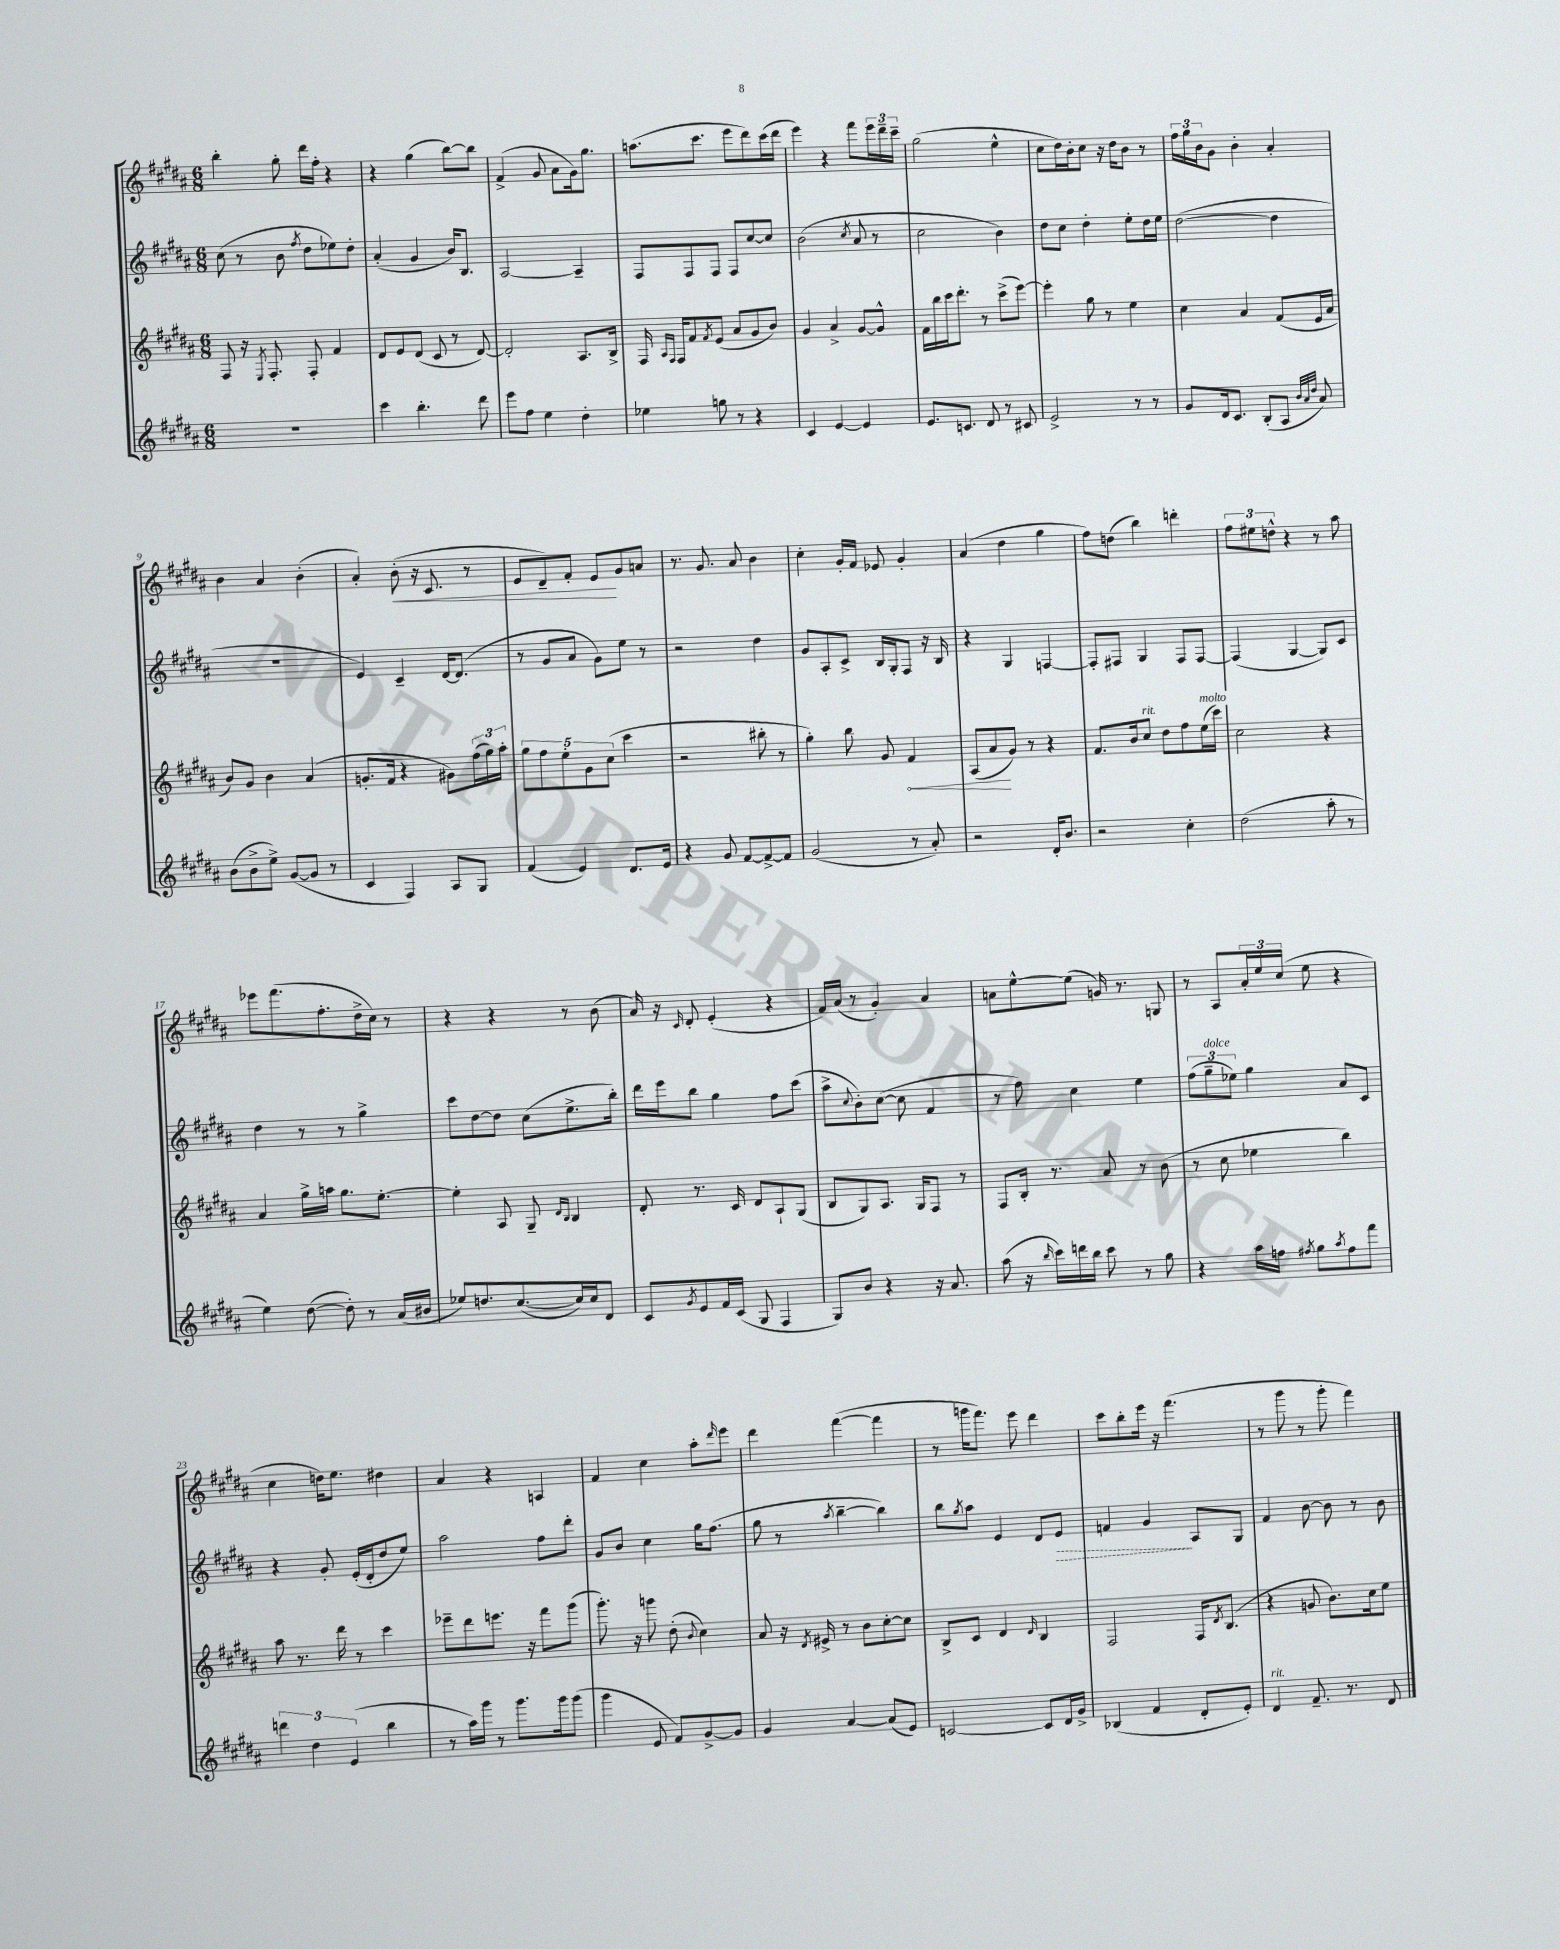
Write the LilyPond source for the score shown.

<<
\new StaffGroup <<
\new Staff = "s0" {
    \clef treble \key b \major \numericTimeSignature \time 6/8
    b''4-. gis''8-. dis'''16 fis''16-. r4 |
    r4 gis''4( b''8~) b''8 |
    fis'4->( gis'8 ais'8 gis'16) gis''8. |
    a''8.( cis'''8. e'''8 dis'''8) cis'''16( dis'''16 |
    e'''4) r4 fis'''8 \tuplet 3/2 { e'''16 dis'''16-- cis'''16-- } |
    gis''2( e''4-^ |
    cis''8 dis''16) b'16-. cis''8 r16 dis''16 b'8 r8 |
    \tuplet 3/2 { fis''16 gis''16 b'16 } gis'8 b'4-. ais'4-. |
    b'4 ais'4 b'4-.( |
    ais'4-.) b'8-.\<( r16 cis'8. r8 |
    e'8 dis'8--) fis'8-. e'8\! gis'8 a'8 |
    r8. gis'8. ais'8 b'4 |
    cis''4-. gis'16-. fis'16 ees'8 gis'4-. |
    ais'4( dis''4 gis''4 |
    fis''8) d''8( b''4) d'''4-. |
    \tuplet 3/2 { fis''8 eis''8 d''8-^ } r4 r8 ais''8 |
    ees'''8 fis'''8.( fis''8.-. dis''16-> cis''16) r8 |
    r4 r4 r8 b'8( |
    ais'16) r16 \grace { cis'16 } dis'8-. e'4-.( r4 |
    fis'16) ais'16( r8 gis'4-.) ais'4 |
    a'8 e''8~-^ e''8( g'16) r8. g8 |
    r8 ais8 \tuplet 3/2 { ais'16-. e''16 cis''16( } e''8 r4 |
    cis''4 d''16) e''8. dis''4 |
    ais'4 r4 a4 |
    fis'4 cis''4 ais''8-. \grace { dis'''16 } e'''8 |
    dis'''4 fis'''4~( fis'''4 |
    r8 g'''16 fis'''8.) e'''8 dis'''4 |
    cis'''8 b''8-. e'''16 r16 fis'''4.( |
    r8 gis'''8 r8 gis'''8-. fis'''4) \bar "|." |
}
\new Staff = "s1" {
    \clef treble \key b \major \numericTimeSignature \time 6/8
    cis''8( r8 b'8 \acciaccatura { fis''8 } dis''8 ees''8) dis''8-. |
    ais'4-.( gis'4 b'16) b8. |
    ais2~ ais4-- |
    fis8 fis8 fis8 fis8 cis''8~ cis''8 |
    b'2( \acciaccatura { cis''8 } ais'8 r8 |
    cis''2 b'4) |
    dis''8 cis''8 dis''4-. e''8-. dis''16 e''16 |
    dis''2~( dis''4 |
    R2. |
    e'4) cis'4-- dis'16~ dis'8.( |
    r8 gis'8 ais'8 gis'8) e''8 r8 |
    r2 dis''4 |
    gis'8 ais8-. cis'8-> b16 gis16-. fis8 r16 b16 |
    r4 gis4 f4~ |
    f8-. fis8 gis4 fis8 fis8~ |
    fis4( gis4~ gis8) cis'8 |
    dis''4 r8 r8 gis''4-> |
    cis'''8 dis''8~ dis''8 cis''8( e''8.-> b''16-.) |
    dis'''16 e'''16 b''8 gis''4 fis''8 cis'''8( |
    ais''8-> \appoggiatura { cis''8 } b'8-.) cis''8~( cis''8 fis'4 |
    r8 fis''8) cis''4 e''4 |
    \tuplet 3/2 { fis''8( gis''8--^\markup { \italic "dolce" } ees''8) } gis''4 ais'8 cis'8 |
    r4 gis'8-. e'16-.( dis'16-. dis''8 e''8) |
    ais''2 fis''8 dis'''8-. |
    gis'8 b'8 cis''4 gis''16 fis''8.( |
    gis''8 r8 \acciaccatura { ais''8 } b''4~-- b''4) |
    b''8 \acciaccatura { gis''8 } ais''8 e'4 dis'8 \once \override Hairpin.style = #'dashed-line e'8\> |
    f'4 gis'4\! ais8 gis8 |
    fis'4 b'8~ b'8 r8 b'8 \bar "|." |
}
\new Staff = "s2" {
    \clef treble \key b \major \numericTimeSignature \time 6/8
    fis8 r16 \acciaccatura { e8 } fis8.-. fis8-. fis'4 |
    dis'8 e'8 dis'8( cis'8 r8 dis'8~) |
    dis'2-. ais8. b16-> |
    fis16 \grace { ais16 fis16 } fis16 fis'8 \acciaccatura { fis'8 } e'8( ais'8 gis'8 b'8) |
    gis'4 ais'4-> gis'8~ gis'8-^ |
    fis'16 b''16 cis'''16 dis'''8.-. r8 cis'''8->( e'''8~) |
    e'''4-. gis''8 r8 e''4 |
    cis''4 ais'4 fis'8( e'16 ais'16 |
    b'8) gis'8 b'4 ais'4( |
    g'8.-. fis'16 r4 gis'8) \tuplet 3/2 { fis''16( gis''16) ais''16-. } |
    \tuplet 5/4 { gis''8 fis''8 e''8-. gis'8 cis''8( } cis'''4 |
    r2 bis''8-. r8 |
    gis''4-.) b''8 gis'8 \once \override Hairpin.circled-tip = ##t fis'4\< |
    ais8( ais'8\! gis'8) r8 r4 |
    fis'8. b'16 cis''8^\markup { \italic "rit." } dis''8 fis''8 e''16^\markup { \italic "molto" }( cis'''16) |
    cis''2 r4 |
    ais'4 gis''16-> a''16 gis''8. e''8.~-. |
    e''4-. ais8 gis8-- \grace { dis'16 b16 } b4 |
    dis'8-. r8. cis'16 dis'8 ais8-! gis8( |
    b8 gis8) ais8. gis16 fis8 r8 |
    fis8 b16-. r8. ais'8 r8 b'8( |
    r8 cis''8 ees''4 b''4) |
    ais''8 r8. dis'''16 r8 cis'''4 |
    ees'''8-- dis'''8 e'''8. r16 fis'''8 gis'''8( |
    gis'''8.-.) r16 g'''8 dis''8-.( \appoggiatura { b'8 } cis''4) |
    ais'8 r16 \acciaccatura { dis'8 } eis'16-> r8 b'8 cis''8~-. cis''8 |
    b8-> cis'8 dis'4 \grace { dis'16 } b4 |
    fis2 fis16 \acciaccatura { dis'8 } b8.( |
    r4 g'8 b'8.) cis''16 e''8 \bar "|." |
}
\new Staff = "s3" {
    \clef treble \key b \major \numericTimeSignature \time 6/8
    R2. |
    cis'''4 b''4.-. dis'''8 |
    e'''8 fis''8 e''4 dis''4-. |
    ees''4 g''8 r8 r4 |
    cis'4 e'4~ e'4 |
    e'8. c'8. dis'8 r8 cis'8 |
    e'2-> r8 r8 |
    gis'8 dis'16 cis'8. b8-.( ais8 \grace { b'32 ais'32 dis''32 } ais'8) |
    b'8( b'8-> e''8->) gis'8~( gis'8 r8 |
    cis'4 fis4) ais8 gis8 |
    fis'4( e'4) dis'8. e'16 |
    r4 gis'8 fis'8~ fis'8~-> fis'8 |
    gis'2( r8 ais'8-.) |
    r2 dis'16-. b'8. |
    r2 cis''4-. |
    dis''2( ais''8-. r8 |
    e''4) dis''8~( dis''8-.) r8 ais'16( bis'16 |
    ees''8) d''8. cis''8.~( cis''16) cis''16 dis'8 |
    cis'8 \acciaccatura { gis'8 } e'8 fis'16 cis'16( gis8 fis4 |
    gis8) b'8 r4 r16 ais'8. |
    ais''8( r16 \grace { b''16 } cis'''16) d'''16 b''16 cis'''8 r8 gis''8 |
    r4 ais''16 f''16 \acciaccatura { fis''8 } gis''8 \acciaccatura { ais''8 } fis''8 fis'''8 |
    \tuplet 3/2 { d'''4 dis''4 e'4( } b''4 |
    r8 ais''16) gis'''16 r8 gis'''8. gis'''16 gis'''8( |
    gis'''4 e'8 fis'8) gis'8~-> gis'8 |
    gis'4 ais'4~ ais'8( e'8) |
    c'2~ c'8 dis'16 gis'16-> |
    bes4( fis'4 dis'8-. e'8-.) |
    dis'4^\markup { \italic "rit." } fis'8.-- r8. dis'8 \bar "|." |
}
>>
>>
